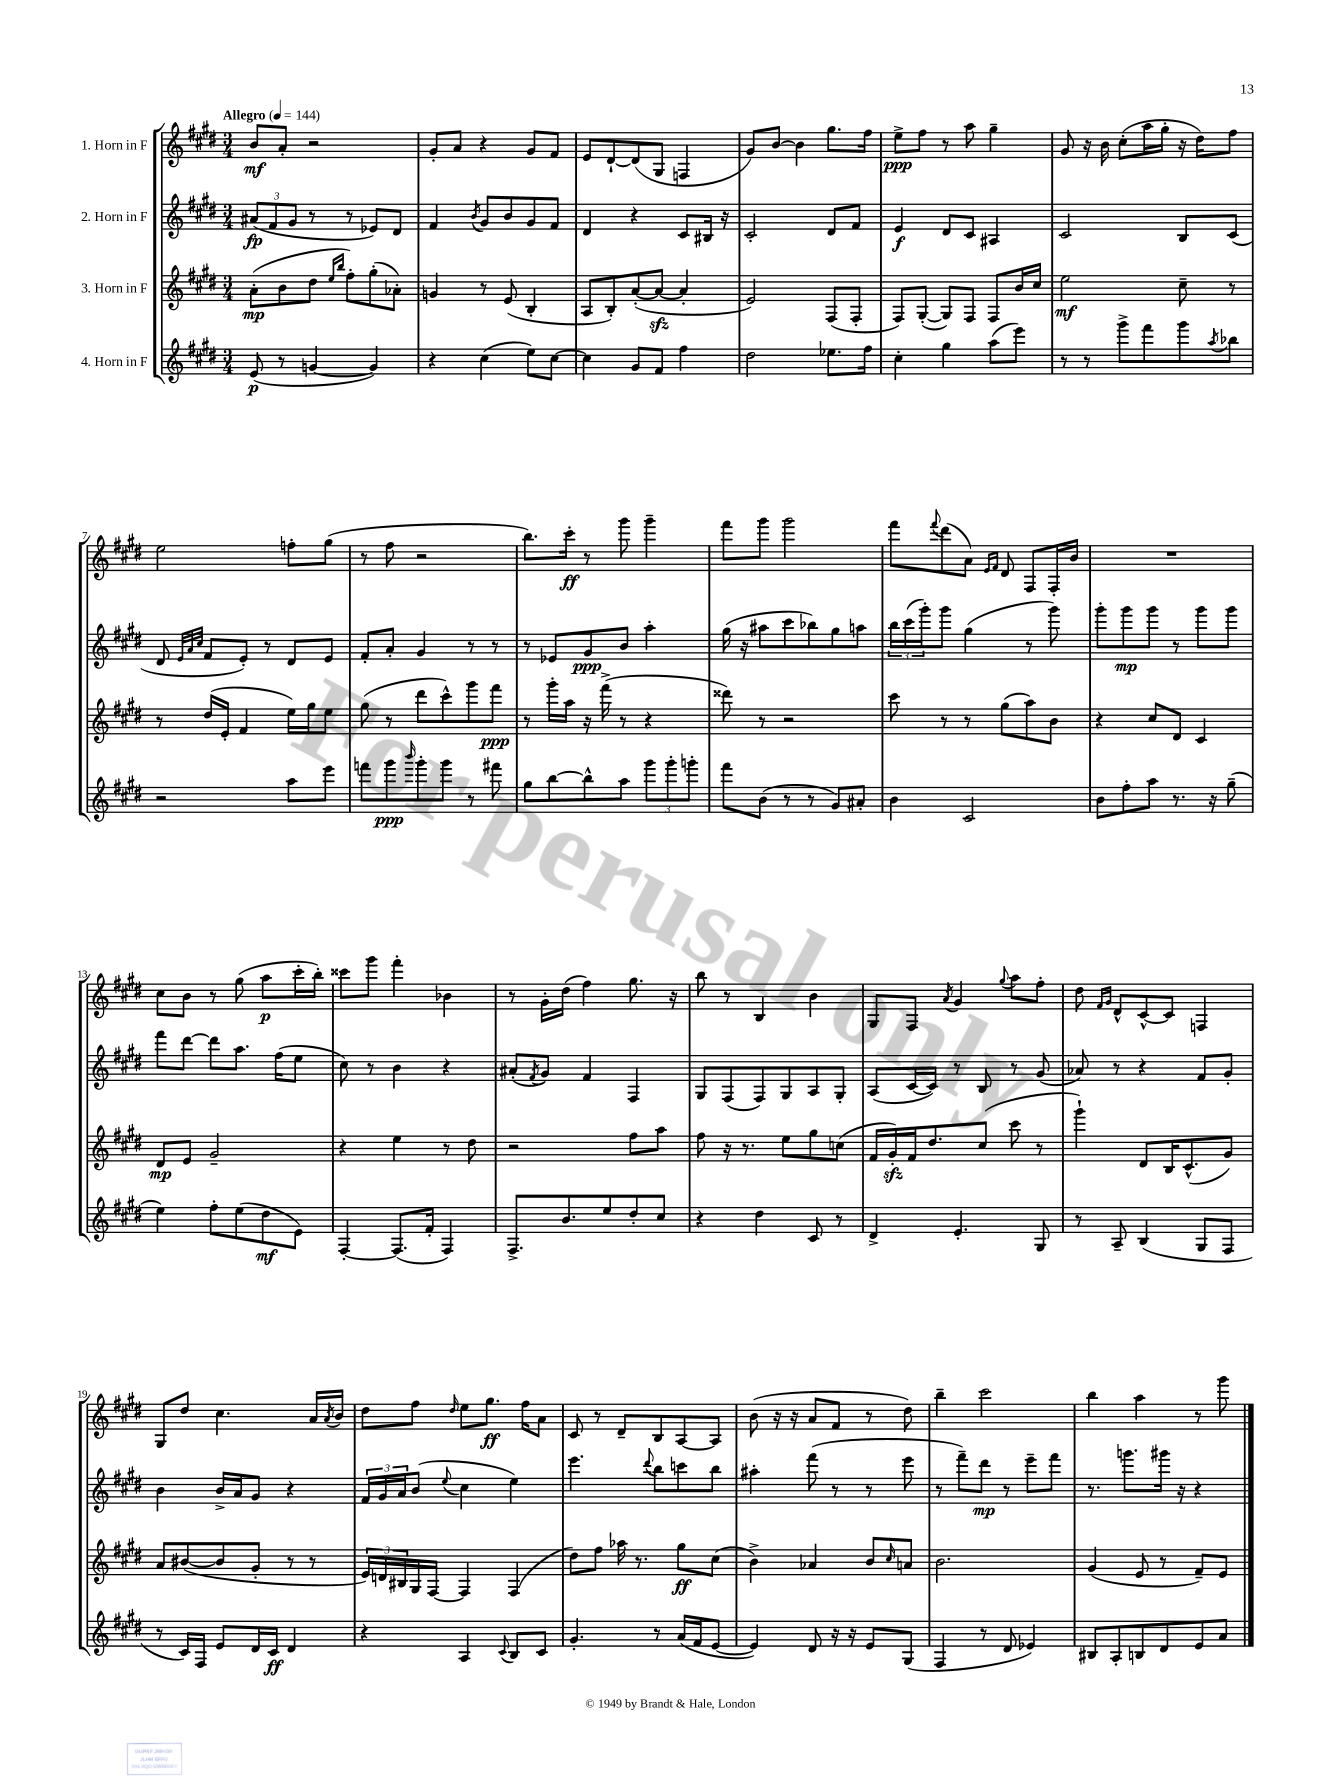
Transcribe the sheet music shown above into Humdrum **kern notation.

**kern	**kern	**kern	**kern
*staff4	*staff3	*staff2	*staff1
*clefG2	*clefG2	*clefG2	*clefG2
*k[f#c#g#d#]	*k[f#c#g#d#]	*k[f#c#g#d#]	*k[f#c#g#d#]
*M3/4	*M3/4	*M3/4	*M3/4
*MM144	*MM144	*MM144	*MM144
(8e/	(8a'\L	(12a#/L	8b/L
.	.	12f#/	.
8r	8b\	.	8a'/J
.	.	12g#/J	.
[4g/	8dd#\J	8r	2r
.	16qqee/LL	.	.
.	16qqbb/JJ	.	.
.	8ff#'\L)	8r	.
4g/])	(8gg#'\	8e-/L)	.
.	8a-'\J)	8d#/J	.
=	=	=	=
4r	4g/	4f#/	8g#'/L
.	.	.	8a/J
.	.	8qb/	.
(4cc#\	8r	8g#/L	4r
.	(8e/	8b/	.
8ee\L)	4B'/	8g#/	8g#/L
[8cc#\J	.	8f#/J	8f#/J
=	=	=	=
4cc#\]	8A/L	4d#/	8e/L
.	8B'/)	.	[8d#`/
8g#/L	([8a'/	4r	(8d#/]
8f#/J	8a/_J	.	8G#/J
4ff#\	4a'/]	8c#/L	4F/
.	.	16B#/Jk	.
.	.	16r	.
=	=	=	=
2dd#\	2e/)	2c#'/	8g#/L)
.	.	.	[8b/J
.	.	.	4b\]
8.ee-\L	(8F#/L	8d#/L	8.gg#\L
.	8F#'/J	8f#/J	.
16ff#\Jk	.	.	16ff#\Jk
=	=	=	=
4cc#'\	8F#/L)	4e/	8ee^\L
.	([8G#'/J	.	8ff#\J
4gg#\	8G#/]L)	8d#/L	8r
.	8F#/J	8c#/J	8aa\
(8aa\L	8F#/L	4A#/	4gg#~\
8eee\J)	16b/L	.	.
.	16cc#/JJ	.	.
=	=	=	=
8r	2ee\	2c#/	8g#/
8r	.	.	16r
.	.	.	16b\
8ggg#^\L	.	.	(8cc#'\L
8fff#\	.	.	16aa\L
.	.	.	16gg#'\JJ
8ggg#\	8cc#~\	8B/L	16r
.	.	.	16dd#\LK)
8qaa/	.	.	.
8bb-\J	8r	(8c#/J	8ff#\J
=	=	=	=
2r	8r	8d#/	2ee\
.	.	32qqe/LLL	.
.	.	32qqa/	.
.	.	32qqcc#/JJJ	.
.	(16dd#/LL	8f#/L	.
.	16e'/JJ	.	.
.	4f#/	8e'/J)	.
.	.	8r	.
8aa\L	16ee\LL)	8d#/L	8ff'\L
.	16gg#\J	.	.
8eee\J	8ee\J	8e/J	(8gg#\J
=	=	=	=
8fff\L	(8gg#\	8f#'/L	8r
8ggg#\	8r	8a'/J	8ff#\
16qqbbb/	.	.	.
8ggg#'\	8ddd#\L	4g#/	2r
8ggg#\J	8ccc#^^\)	.	.
8r	8ggg#\	8r	.
8fff#\	8fff#\J	8r	.
=	=	=	=
8gg#\L	8r	8r	8.bb\L)
[8bb\	16ggg#'\LL	8e-/L	.
.	16aa\JJ	.	16ccc#'\Jk
8bb^^\]	16r	8g#/	8r
.	(16fff#^\	.	.
8aa\J	8r	8b/J	8ggg#\
12ggg#\L	4r	4aa'\	4ggg#~\
12ggg#'\	.	.	.
12ggg'\J	.	.	.
=	=	=	=
8fff#\L	8ddd##\)	(16gg#\	8fff#\L
.	.	16r	.
(8b\J	8r	8aa#\L	8ggg#\J
8r	2r	8ccc#\	2ggg#\
8r	.	8bb-\)	.
8g#/L)	.	8gg#\	.
8a#'/J	.	8aa\J	.
=	=	=	=
4b\	8ccc#\	24bb\LL	8fff#\L
.	.	(24ccc#\	.
.	.	24ggg#'\J)	.
.	.	.	8qqfff#/
.	8r	8ggg#\J	(8ddd#\
2c#/	8r	(4gg#\	8a\J)
.	.	.	16qqe/LL
.	.	.	16qqf#/JJ
.	(8gg#\L	.	8d#/
.	8aa\)	8r	8F#/L
.	8b\J	8ggg#\)	16F#'/L
.	.	.	16b/JJ
=	=	=	=
8b\L	4r	8ggg#'\L	2.r
8ff#'\	.	8ggg#\	.
8aa\J	8cc#/L	8ggg#\J	.
8.r	8d#/J	8r	.
.	4c#/	8ggg#\L	.
16r	.	.	.
(8gg#~\	.	8ggg#\J	.
=	=	=	=
4ee\)	8d#/L	8fff#\L	8cc#\L
.	8e/J	[8ddd#\J	8b\J
8ff#'\L	2g#~/	8ddd#\]L	8r
(8ee\	.	8.aa\J	(8gg#\
8dd#\	.	.	8aa\L
.	.	(16ff#\LK	.
8e\J)	.	8ee\J	16ccc#'\L
.	.	.	16bb'\JJ)
=	=	=	=
[4F#'/	4r	8cc#\)	8ccc##\L
.	.	8r	8ggg#\J
(8.F#/]L	4ee\	4b\	4fff#'\
16f#'/Jk	.	.	.
4F#/)	8r	4r	4b-\
.	8dd#\	.	.
=	=	=	=
8.F#^/L	2r	(8a#'/L	8r
.	.	8qf#/	.
.	.	8g#/J)	16g#'\LL
8.b/	.	.	(16dd#\JJ
.	.	4f#/	4ff#\)
8ee/	.	.	.
8dd#'/	8ff#\L	4F#/	8.gg#\
8cc#/J	8aa\J	.	.
.	.	.	16r
=	=	=	=
4r	8ff#\	8G#/L	8bb\
.	16r	(8F#/	8r
.	8.r	.	.
4dd#\	.	8F#/)	4B/
.	8ee\L	8G#/	.
8c#/	8gg#\	8A/	4b\
8r	(8cc\J	8G#'/J	.
=	=	=	=
4d#^/	16f#/LL	(8A/L	8G#/L
.	16g#'/)	.	.
.	16f#/J	[16c#/L	8F#/J
.	8.dd#/	16c#/]JJ)	.
.	.	.	8qa/
4.e'/	.	8r	4g#/
.	(8cc#/J	8B/	.
.	.	.	8qqgg#/
.	8ccc#\	8r	8aa\L
8G#/	8r	(8g#/	8ff#'\J
=	=	=	=
8r	4ggg#`\)	8a-/)	8dd#\
.	.	.	16qqf#/LL
.	.	.	16qqg#/JJ
8A~/	.	8r	8d#^^/L
(4B/	8d#/L	4r	[8c#^^/
.	16B/K	.	8c#/]J
.	(8.c#^^/	.	.
8G#/L	.	8f#/L	4F/
8F#/J	8g#/J)	8g#'/J	.
=	=	=	=
8r	8a/L	4b\	8G#/L
16c#/LL)	([8b#/	.	8dd#/J
16F#/JJ	.	.	.
8e/L	8b#/]	16b^/LL	4.cc#\
.	.	16a/J	.
16d#/L	8g#'/J	8g#/J	.
16c#/JJ	.	.	.
4d#/	8r	4r	.
.	8r	.	16a/LL
.	.	.	8qa/
.	.	.	16b/JJ
=	=	=	=
4r	24e/LL)	24f#/LL	8dd#\L
.	24d/	24g#/	.
.	24B#/	24a/J	.
.	16G#/	(8b/J	8ff#\J
.	[16F#/JJ	.	.
.	.	8qqee/	16qqdd#/
4A/	4F#/]	4cc#\	8ee\L
.	.	.	8.gg#\J
8qqc#/	.	.	.
8B/L	(4F#/	4ee\)	.
.	.	.	16ff#\LK
8c#/J	.	.	8a\J
=	=	=	=
4.g#'/	8dd#\L)	4.eee\	8c#/
.	8ff#\J	.	8r
.	16aa-\	.	8d#~/L
.	8.r	.	.
.	.	8qqddd#/	.
8r	.	8bb\L	8B/
(16a/LL	8gg#\L	8ccc\	[8A/
16f#/J	.	.	.
[8e/J	(8cc#\J	8bb\J	8A/]J
=	=	=	=
4e/])	4b^\)	4aa#'\	(8b\
.	.	.	16r
.	.	.	16r
8d#/	4a-/	(8fff#\	8a/L
16r	.	8r	8f#/J
16r	.	.	.
8e/L	8b/L	8r	8r
.	16qqcc#/	.	.
(8G#/J	8a/J	8eee\	8dd#\)
=	=	=	=
4F#/	2.b\	8r	4bb~\
.	.	8fff#~\L)	.
8r	.	8ddd#\J	2ccc#\
8d#/	.	8r	.
4e-/)	.	8eee~\L	.
.	.	8fff#\J	.
=	=	=	=
8B#/L	(4g#/	8.r	4bb\
8A'/	.	.	.
.	.	8.ggg\L	.
8B/	8e/	.	4aa\
8d#/	8r	16ggg#\Jk	.
.	.	16r	.
8e/	8f#~/L)	4r	8r
8a/J	8e/J	.	8ggg#\
==	==	==	==
*-	*-	*-	*-
